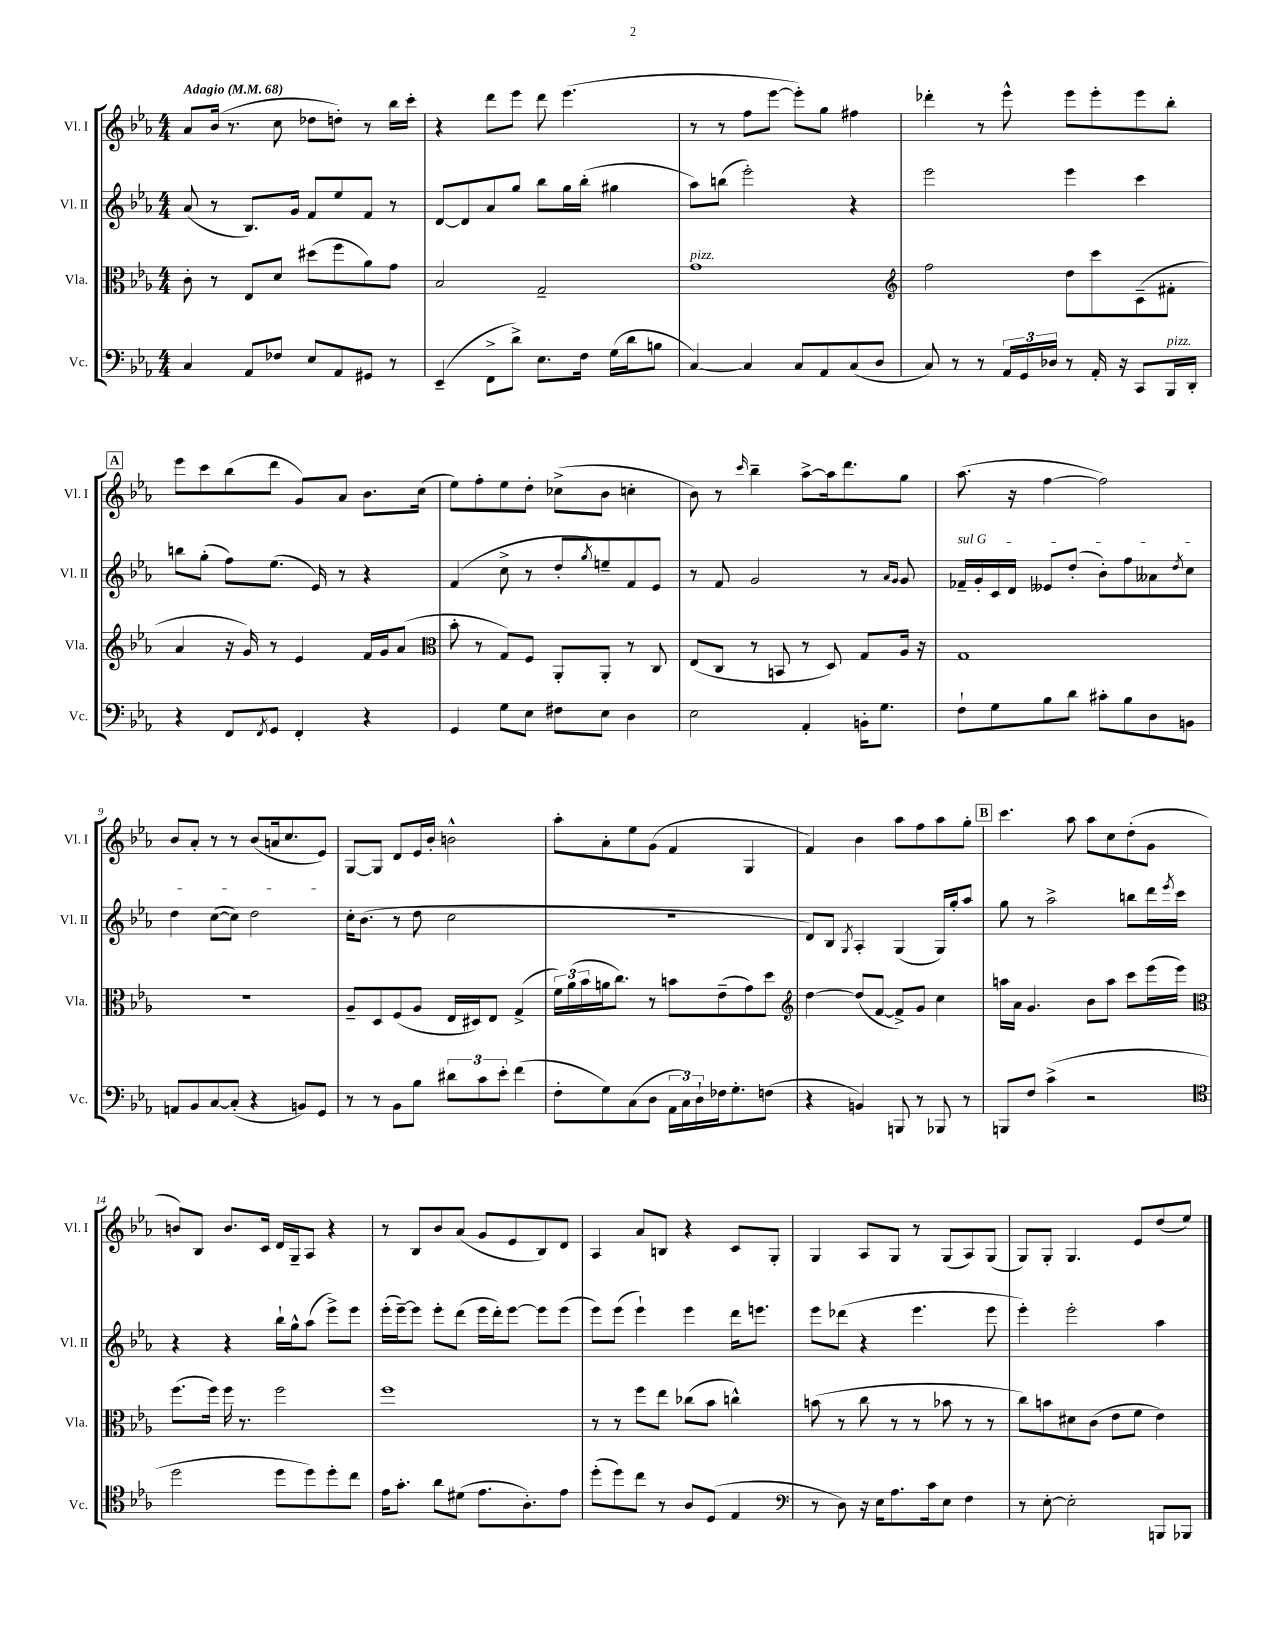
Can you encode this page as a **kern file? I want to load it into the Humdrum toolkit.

**kern	**kern	**kern	**kern
*staff4	*staff3	*staff2	*staff1
*clefF4	*clefC3	*clefG2	*clefG2
*k[b-e-a-]	*k[b-e-a-]	*k[b-e-a-]	*k[b-e-a-]
*M4/4	*M4/4	*M4/4	*M4/4
*MM68	*MM68	*MM68	*MM68
4C	8c'	(8a-	8a-
.	8r	8r	(16b-
.	.	.	8.r
8AA-	8E-	8.B-)	.
8F-	8d	.	8cc
.	.	16g	.
8E-	(8dd#	8f	8dd-
8AA-	8ff	8ee-	8dd')
8GG#	8a-)	8f	8r
8r	8g	8r	16bb-
.	.	.	16ccc'
=	=	=	=
(4EE-~	2B-	[8d	4r
.	.	8d]	.
8FF^	.	8a-	8ddd
8d^)	.	8gg	8eee-
8.E-	2G~	8bb-	8ddd
.	.	16gg	(4.eee-
16F	.	(16bb-'	.
(16G	.	4gg#	.
16d	.	.	.
8B	.	.	.
=	=	=	=
[4C)	1g	8aa-)	8r
.	.	(8bb	8r
4C]	.	2eee-')	8ff
.	.	.	[8eee-
8C	.	.	8eee-'])
8AA-	.	.	8gg
(8C	.	4r	4ff#
8D	.	.	.
=	=	=	=
*	*clefG2	*	*
8C)	2ff	2eee-	4ddd-'
8r	.	.	.
8r	.	.	8r
24AA-	.	.	8eee-^^
24GG	.	.	.
24D-	.	.	.
8r	8dd	4eee-	8eee-
16AA-'	8ccc	.	8eee-'
16r	.	.	.
8CC	(8c~	4ccc	8eee-
16BBB-	8f#'	.	8bb-'
16DD'	.	.	.
=	=	=	=
4r	4a-	8bb	8eee-
.	.	(8gg'	8ccc
8FF	16r	8ff)	(8bb-
.	16g)	.	.
8qFF	.	.	.
8GG	8r	(8.ee-	8ddd
4FF'	4e-	.	8g)
.	.	16e-)	.
.	.	8r	8a-
4r	16f	4r	8.b-
.	16g	.	.
.	(8a-	.	.
.	.	.	(16cc
=	=	=	=
*	*clefC3	*	*
4GG	8b-'	(4f	8ee-)
.	8r	.	8ff'
8G	8G)	8cc^	8ee-
8E-	8F	8r	8dd'
8F#	8AA-'	8dd'	(8cc-^
.	.	8qgg	.
8E-	8AA-'	8ee~)	8b-
4D	8r	8f	4cc'
.	8C	8e-	.
=	=	=	=
2E-	(8E-	8r	8b-)
.	8C	8f	8r
.	.	.	16qqccc
.	8r	2g	4bb-~
.	8BB	.	.
4AA-'	8r	.	[8aa-^
.	8D)	.	16aa-]
.	.	.	8.ddd
16BB'	8G	8r	.
8.G	.	.	.
.	.	16qqa-	.
.	.	16qqg	.
.	16A-	8g	8gg
.	16r	.	.
=	=	=	=
8F`	1G	16f-~	(8.aa-
.	.	16g'	.
8G	.	16c	.
.	.	16d	16r
8B-	.	8e--	[4ff
8d	.	(8dd'	.
8c#'	.	8b-')	2ff])
8B-	.	8ff	.
8D	.	8a--	.
.	.	8qdd	.
8BB	.	8cc	.
=	=	=	=
8AA	1r	4dd	8b-
8BB-	.	.	8a-'
[8C	.	([8cc	8r
(8C']	.	8cc])	8r
4r	.	2dd	(8b-
.	.	.	16a
.	.	.	8.cc
8BB)	.	.	.
8GG	.	.	8e-)
=	=	=	=
8r	8A-~	16cc'	[8G
.	.	(8.b-	.
8r	8D	.	8G]
8BB-	(8F	8r	8d
8B-	8A-	8dd	16e-
.	.	.	16b-'
12d#	16E-	2cc	2b^^
.	16D#)	.	.
12c	.	.	.
.	8E-	.	.
12e-'	.	.	.
(4f	(4G^	.	.
=	=	=	=
8F'	24f)	1r	8aa-'
.	(24a-	.	.
.	24b-	.	.
8G)	16a	.	8a-'
.	8.cc)	.	.
(8C	.	.	8ee-
8D	8r	.	(8g
24AA-	8b	.	4f
24C)	.	.	.
24D`	.	.	.
16F-	(8e-~	.	.
8.G'	.	.	.
.	8g)	.	4G
(8F	8dd	.	.
=	=	=	=
*	*clefG2	*	*
4r	[4dd	8d)	4f)
.	.	8B-	.
.	.	8qG	.
4BB)	(8dd]	4A-'	4b-
.	[8f	.	.
8BBB	8f^])	(4G	8aa-
8r	8g	.	8ff
8BBB-	4cc	16G)	8aa-
.	.	16gg'	.
8r	.	8aa-	8gg'
=	=	=	=
8BBB	16aa	8gg	4.ccc
.	16a-	.	.
8F	4.g	8r	.
(4c^	.	2aa-^	.
.	.	.	8aa-
2r	8b-	.	8aa-
.	8aa	.	8cc
.	8ccc	8bb	(8dd'
.	(16eee-	16ddd	8g
.	.	8qeee-	.
.	16eee-)	16ccc	.
=	=	=	=
*clefC4	*clefC3	*	*
2dd	(8.ff	4r	8b)
.	.	.	8B-
.	16ff)	.	.
.	16ff	4r	8.b
.	8.r	.	.
.	.	.	16c
8dd	2ff	16bb-`	16d
.	.	16gg^^	16G~
8dd)	.	(8aa-	8A-
8dd'	.	8eee-^)	4r
8cc	.	8eee-	.
=	=	=	=
16e-	1ff	(16eee-'	8r
8.g'	.	[16eee-~)	.
.	.	8eee-]	8B-
8a-	.	8eee-'	8b-
(8d#	.	(8ddd	(8a-
8.e-	.	16eee-	8g
.	.	16ddd')	.
.	.	[8eee-	8e-
8.A-')	.	.	.
.	.	8eee-]	8B-)
8e-	.	(8eee-	8d
=	=	=	=
(8dd'	8r	8eee-)	4A-
8dd)	8r	(8eee-	.
8cc	8ff	4eee-`)	8a-
8r	8ee-	.	8B
8A-	(8cc-	4eee-	4r
(8D	8b-	.	.
4E-	4cc^^)	16ddd	8c
.	.	8.eee	.
.	.	.	8G'
=	=	=	=
*clefF4	*	*	*
8r	(8b	8eee-	4G
8D)	8r	(8ddd-	.
16r	8cc	4r	8A-
16E-	.	.	.
8.A-	8r	.	8G
.	8r	4.eee-	8r
16c	.	.	.
8E-	8b-	.	(8G
4F	8r	.	8A-)
.	8r	8eee-	(8G
=	=	=	=
8r	8cc)	4eee-')	8G)
[8E-'	8b	.	8G'
2E-']	8d#	2eee-'	4.G
.	(8c	.	.
.	8e-	.	.
.	8f	.	8e-
8BBB	4e-)	4aa-	(8dd
8BBB-	.	.	8ee-)
==	==	==	==
*-	*-	*-	*-
